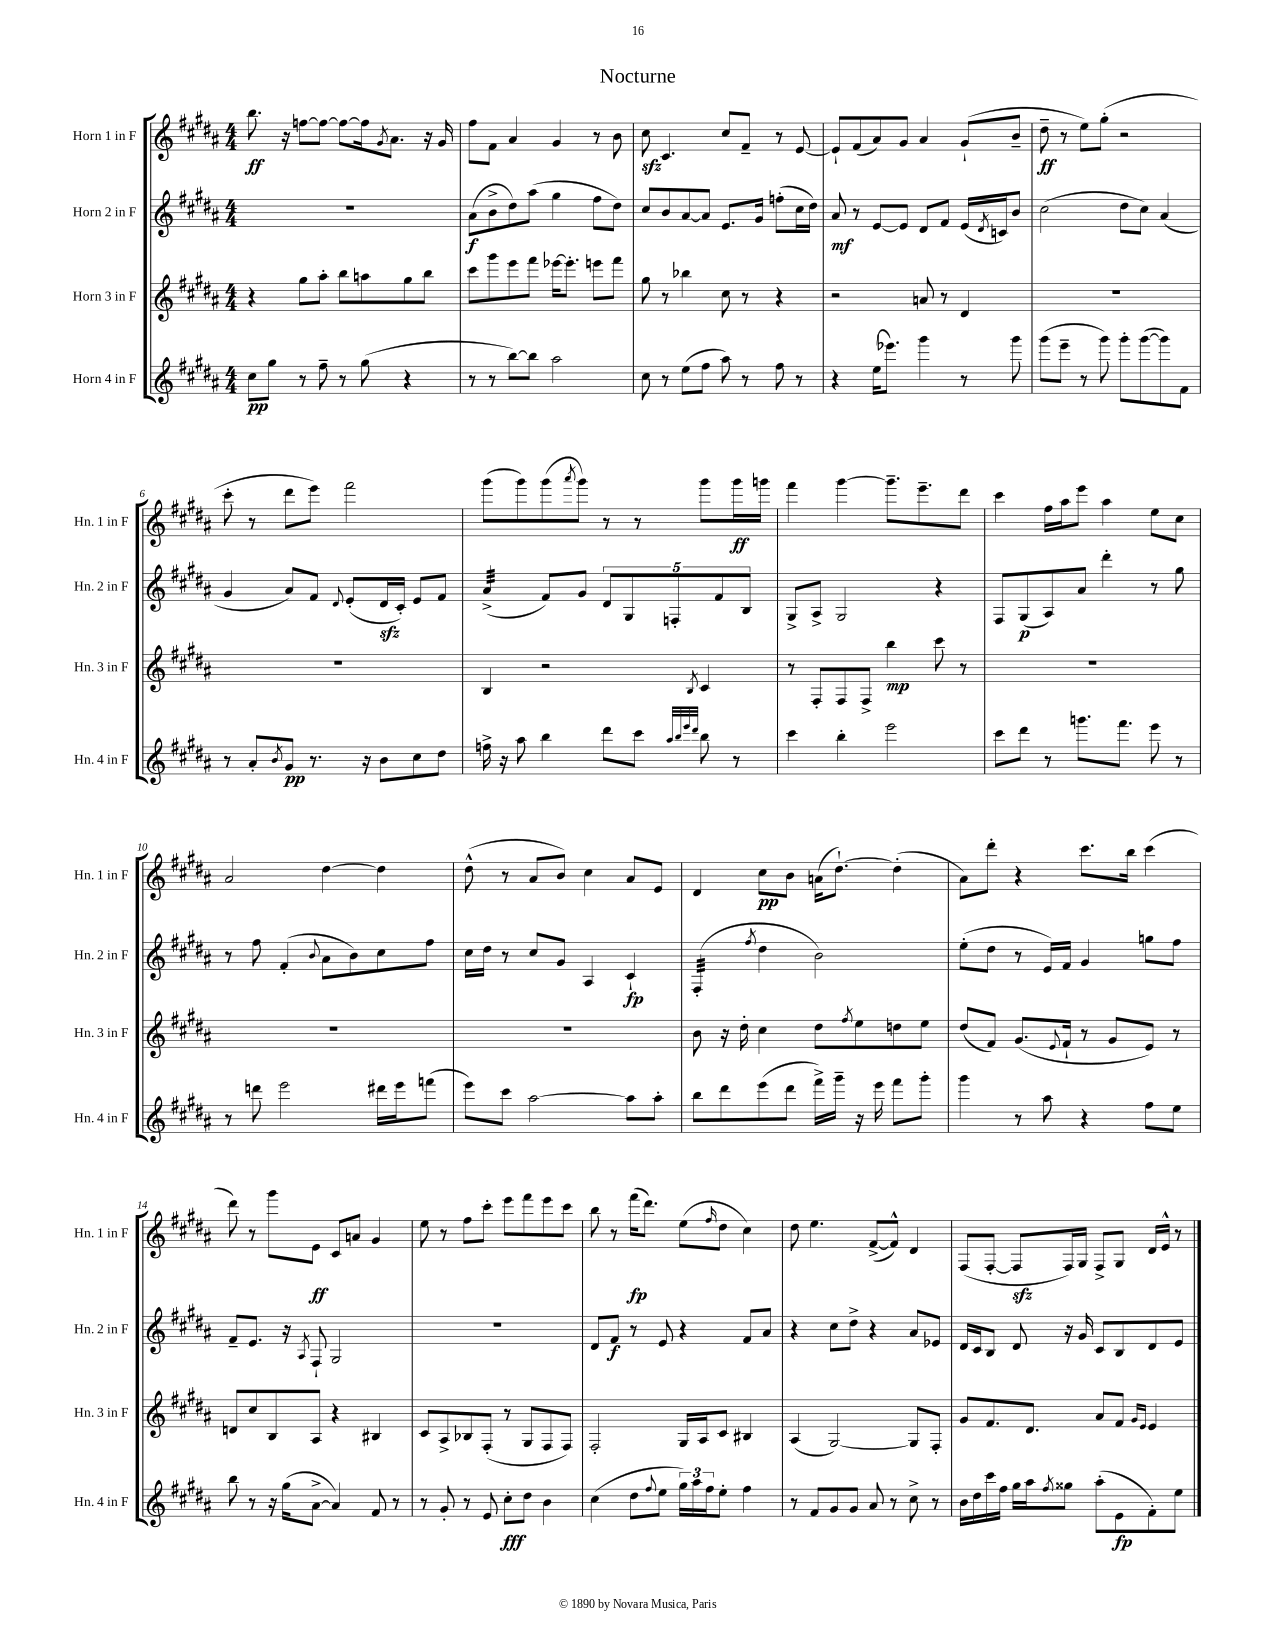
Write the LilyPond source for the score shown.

\header { title = "Nocturne" }
<<
\new StaffGroup <<
\new Staff = "s0" \with { instrumentName = "Horn 1 in F" shortInstrumentName = "Hn. 1 in F" } {
    \clef treble \key b \major \numericTimeSignature \time 4/4
    b''8.\ff r16 f''8~ f''8~ f''8~ f''16 \acciaccatura { gis'8 } ais'8. r16 gis'16 |
    fis''8 fis'8 ais'4 gis'4 r8 b'8 |
    cis''8\sfz cis'4. cis''8 fis'8-- r8 e'8~ |
    e'8-! fis'8( ais'8) gis'8 ais'4 gis'8-!( b'8-- |
    dis''8--\ff r8 e''8) gis''8-.( r2 |
    cis'''8-. r8 dis'''8 e'''8) fis'''2 |
    gis'''8( gis'''8) gis'''8( \acciaccatura { ais'''8 } gis'''8) r8 r8 gis'''8 gis'''16\ff g'''16 |
    fis'''4 gis'''4~ gis'''8.-- e'''8.-- dis'''8 |
    cis'''4 fis''16 ais''16 e'''8 ais''4 e''8 cis''8 |
    ais'2 dis''4~ dis''4 |
    dis''8-^( r8 ais'8 b'8) cis''4 ais'8 e'8 |
    dis'4 cis''8\pp b'8 a'16( dis''8.~-!) dis''4-.( |
    ais'8) dis'''8-. r4 cis'''8. b''16 cis'''4( |
    dis'''8) r8 gis'''8 e'8\ff cis'8 a'8 gis'4 |
    e''8 r8 fis''8 cis'''8-. e'''8 fis'''8 e'''8 cis'''8 |
    b''8 r8 fis'''16\fp( dis'''8.) e''8( \grace { fis''16 } dis''8 cis''4) |
    dis''8 e''4. fis'8~->( fis'8-^) dis'4 |
    fis8( fis8~-. fis8\sfz fis16) gis16 fis8-> gis8 dis'16 e'16-^ r8 \bar "|." |
}
\new Staff = "s1" \with { instrumentName = "Horn 2 in F" shortInstrumentName = "Hn. 2 in F" } {
    \clef treble \key b \major \numericTimeSignature \time 4/4
    R1 |
    ais'8\f( b'8-> dis''8) ais''8( gis''4 fis''8 dis''8) |
    cis''8 b'8 ais'8~ ais'8 e'8. gis'16 f''8-.( cis''16 dis''16) |
    ais'8\mf r8 e'8~ e'8 dis'8 fis'8 e'16( \acciaccatura { dis'8 } c'16) b'8 |
    cis''2( dis''8 cis''8) ais'4( |
    gis'4 ais'8) fis'8 \appoggiatura { dis'8 } e'8-.( dis'16\sfz cis'16-.) e'8 fis'8 |
    ais'4:32->( fis'8) gis'8 \tuplet 5/4 { dis'8 gis8 f8-. fis'8 b8 } |
    gis8-> ais8-> gis2 r4 |
    fis8 gis8\p( ais8) ais'8 dis'''4-. r8 gis''8 |
    r8 fis''8 fis'4-.( \appoggiatura { b'8 } ais'8 b'8) cis''8 fis''8 |
    cis''16 dis''16 r8 cis''8 gis'8 ais4 cis'4-!\fp |
    fis4:32-.( \acciaccatura { fis''8 } dis''4 b'2) |
    e''8-.( dis''8 r8 e'16) fis'16 gis'4 g''8 fis''8 |
    fis'8-- e'8. r16 \acciaccatura { ais8 } fis8-! gis2 |
    R1 |
    dis'8 fis'8\f r8 e'8 r4 fis'8 ais'8 |
    r4 cis''8 dis''8-> r4 ais'8 ees'8 |
    dis'16 cis'16 b8 dis'8 r16 gis'16 cis'8 b8 dis'8 e'8 \bar "|." |
}
\new Staff = "s2" \with { instrumentName = "Horn 3 in F" shortInstrumentName = "Hn. 3 in F" } {
    \clef treble \key b \major \numericTimeSignature \time 4/4
    r4 gis''8 ais''8-. b''8 a''8 gis''8 b''8 |
    cis'''8 gis'''8 e'''8 fis'''8 ees'''16~ ees'''8.-. e'''8 fis'''8 |
    gis''8 r8 bes''4 cis''8 r8 r4 |
    r2 a'8 r8 dis'4 |
    R1 |
    R1 |
    b4 r2 \acciaccatura { b8 } cis'4 |
    r8 fis8-. fis8 fis8-> b''4\mp cis'''8 r8 |
    R1 |
    R1 |
    R1 |
    b'8 r16 dis''16-. cis''4 dis''8 \acciaccatura { fis''8 } e''8 d''8 e''8 |
    dis''8( fis'8) gis'8.( \appoggiatura { e'8 } fis'16-! r8 gis'8 e'8) r8 |
    d'8 cis''8 b8 ais8 r4 bis4 |
    cis'8 ais8-> bes8 fis8-.( r8 gis8 fis8 fis8) |
    fis2-. gis16 ais16 cis'8 bis4 |
    ais4( gis2~) gis8 fis8-. |
    gis'8 fis'8. dis'8. ais'8 fis'8 \grace { gis'16 e'16 } e'4 \bar "|." |
}
\new Staff = "s3" \with { instrumentName = "Horn 4 in F" shortInstrumentName = "Hn. 4 in F" } {
    \clef treble \key b \major \numericTimeSignature \time 4/4
    cis''8\pp gis''8 r8 fis''8-- r8 gis''8( r4 |
    r8 r8 b''8~) b''8 ais''2 |
    cis''8 r8 e''8( fis''8 ais''8) r8 fis''8 r8 |
    r4 e''16( ees'''8.) gis'''4 r8 gis'''8 |
    gis'''8( e'''8-- r8 gis'''8) gis'''8-. gis'''8~( gis'''8) fis'8 |
    r8 ais'8-. \acciaccatura { b'8 } gis'8\pp r8. r16 b'8 cis''8 dis''8 |
    f''16-> r16 ais''8 b''4 dis'''8 cis'''8 \grace { ais''32 b''32 e'''32 dis'''32 } b''8 r8 |
    cis'''4 b''4-. e'''2 |
    cis'''8 dis'''8 r8 g'''8. fis'''8. e'''8 r8 |
    r8 d'''8 e'''2 dis'''16 e'''16 f'''8( |
    e'''8) cis'''8 ais''2~ ais''8 ais''8-. |
    b''8 dis'''8 e'''8( dis'''8 fis'''16->) gis'''16-- r16 e'''16 fis'''8 gis'''8-. |
    gis'''4 r8 ais''8 r4 fis''8 e''8 |
    b''8 r8 r16 gis''16( ais'8~-> ais'4) fis'8 r8 |
    r8 gis'8-. r8 e'8 cis''8-.\fff dis''8 b'4 |
    cis''4( dis''8 \appoggiatura { fis''8 } e''8 \tuplet 3/2 { gis''16) ais''16 fis''16 } e''8-. fis''4 |
    r8 fis'8 gis'8 gis'8 ais'8 r8 cis''8-> r8 |
    b'16 dis''16 cis'''16 fis''16 gis''16 ais''16 \acciaccatura { fis''8 } gisis''8 ais''8-.( e'8\fp fis'8-.) e''8 \bar "|." |
}
>>
>>
